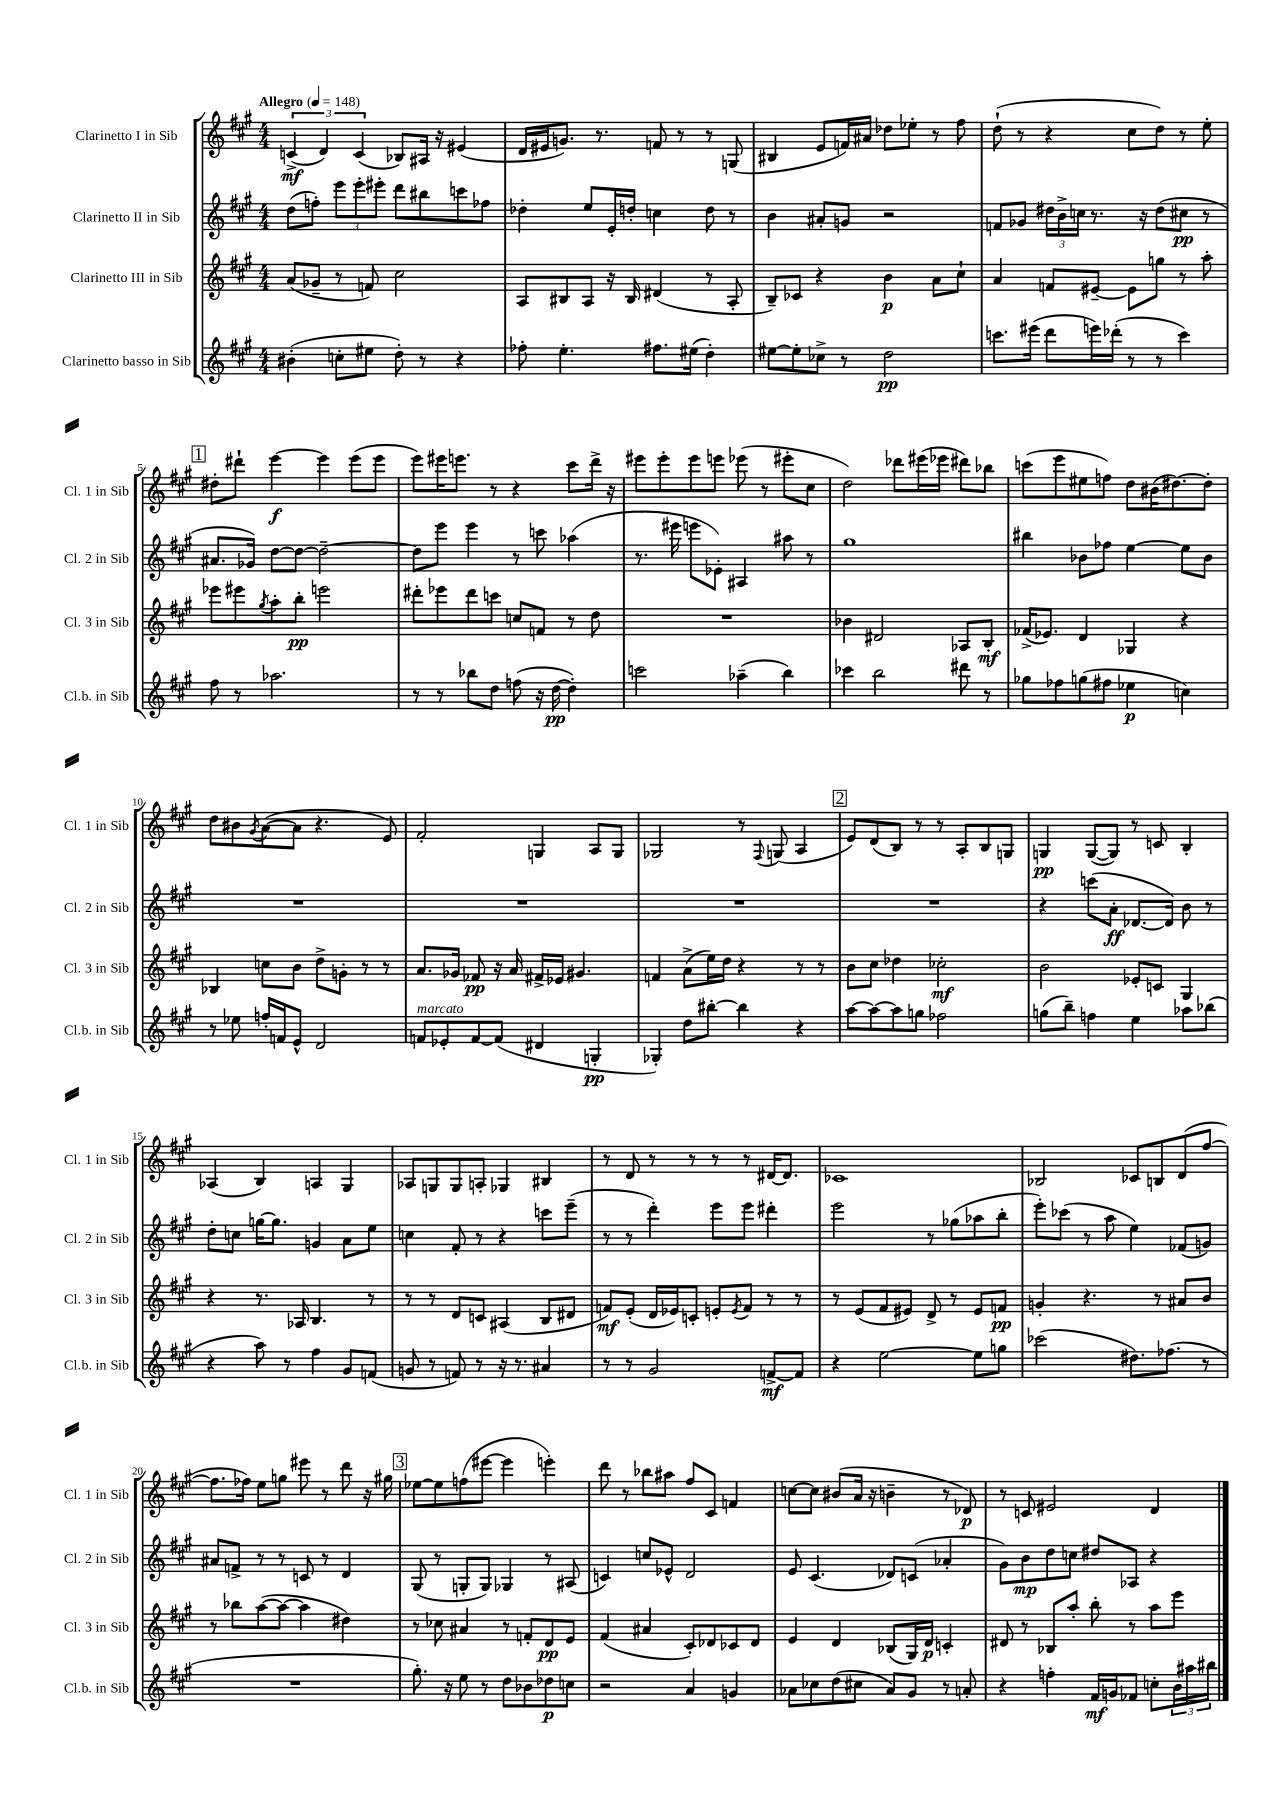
<<
\new StaffGroup <<
\new Staff = "s0" \with { instrumentName = "Clarinetto I in Sib" shortInstrumentName = "Cl. 1 in Sib" } {
    \clef treble \key a \major \numericTimeSignature \time 4/4 \tempo "Allegro" 4 = 148
    \tuplet 3/2 { c'4->\mf( d'4) c'4( } bes8) ais16 r16 eis'4( |
    d'16 eis'16 g'8.) r8. f'8 r8 r8 g8( |
    bis4 e'8 f'16) ais'16 des''8 ees''8-. r8 fis''8 |
    d''8-!( r8 r4 cis''8 d''8) r8 e''8-. |
    \mark \markup { \box "1" } dis''8-. dis'''8-! e'''4~\f e'''4 e'''8( e'''8 |
    e'''8) eis'''16 e'''8. r8 r4 cis'''8 d'''16-> r16 |
    eis'''8 eis'''8-. eis'''8 e'''8 ees'''8( r8 eis'''8-. cis''8 |
    d''2) des'''8 eis'''16( ees'''16 dis'''8) bes''8 |
    c'''8( e'''8 eis''8 f''8) d''8 bis'16( dis''8.~) dis''8-. |
    d''8 bis'8 \acciaccatura { gis'8 } a'8~( a'8 r4. e'8) |
    fis'2-. g4 a8 g8 |
    ges2 r8 \appoggiatura { fis8 } g8( a4 |
    \mark \markup { \box "2" } e'8) d'8( b8) r8 r8 a8-. b8 g8 |
    g4\pp g8~( g8) r8 c'8 b4-. |
    aes4( b4) a4 gis4 |
    aes8 g8 g8 a8-. ges4 bis4 |
    r8 d'8 r8 r8 r8 r8 dis'16~ dis'8. |
    ces'1 |
    bes2 ces'8 b8 d'8( fis''8~ |
    fis''8. fes''16) e''8 g''8 eis'''8 r8 d'''8 r16 gis''16 |
    \mark \markup { \box "3" } ees''8~ ees''8 f''8( eis'''8~ eis'''4 e'''4-.) |
    d'''8 r8 bes''8 ais''8 fis''8 cis'8 f'4 |
    c''8~ c''8 bis'8( a'16 r16 b'4-- r8 des'8\p) |
    r8 c'8 eis'2 d'4 \bar "|." |
}
\new Staff = "s1" \with { instrumentName = "Clarinetto II in Sib" shortInstrumentName = "Cl. 2 in Sib" } {
    \clef treble \key a \major \numericTimeSignature \time 4/4
    d''8( f''8-.) \tuplet 3/2 { e'''8 e'''8-. eis'''8-. } d'''8 bis''8 c'''8 fes''8 |
    des''4-. e''8 e'16-. d''16-. c''4 d''8 r8 |
    b'4 ais'8-. g'8 r2 |
    f'8 ges'8 \tuplet 3/2 { dis''16 b'16-> c''16 } r8. r16 dis''8( cis''8\pp r8 |
    \mark \markup { \box "1" } ais'8. ges'16) d''8~ d''8~ d''2~-- |
    d''8 e'''8 e'''4 r8 c'''8 aes''4( |
    r8. eis'''16 e'''8 ees'8-.) ais4 ais''8 r8 |
    gis''1 |
    bis''4 bes'8 fes''8 e''4~ e''8 bes'8 |
    R1 |
    R1 |
    R1 |
    \mark \markup { \box "2" } R1 |
    r4 c'''8( a'8-.\ff des'8.~ des'16) b'8 r8 |
    d''8-. c''8 g''16~ g''8. g'4 a'8 e''8 |
    c''4 fis'8-. r8 r4 c'''8 e'''8--( |
    r8 r8 d'''4-.) e'''8 e'''8 dis'''4-. |
    e'''2 r8 ges''8( aes''8 b''8-. |
    e'''8-.) ces'''8( r8 a''8 e''4) fes'8( g'8) |
    ais'8 f'8-> r8 r8 c'8 r8 d'4 |
    \mark \markup { \box "3" } gis8( r8 g8-. g8) ges4 r8 ais8( |
    c'4) c''8 ees'8-^ d'2 |
    e'8 cis'4.( des'8) c'8( aes'4-. |
    gis'8) b'8\mp d''8 c''8 dis''8 aes8 r4 \bar "|." |
}
\new Staff = "s2" \with { instrumentName = "Clarinetto III in Sib" shortInstrumentName = "Cl. 3 in Sib" } {
    \clef treble \key a \major \numericTimeSignature \time 4/4
    a'8( ges'8-- r8 f'8) cis''2 |
    a8 bis8 a8 r16 bis16 dis'4( r8 a8-. |
    b8--) ces'8 r4 b'4\p a'8 cis''8-! |
    a'4 f'8 eis'8~-- eis'8 g''8 r8 a''8-. |
    \mark \markup { \box "1" } ees'''8 eis'''8 \acciaccatura { gis''8 } a''8-. b''8-.\pp e'''2 |
    dis'''8-. ees'''8 dis'''8 c'''8 c''8 f'8 r8 d''8 |
    R1 |
    bes'4 dis'2 aes8 b8-.\mf |
    fes'16->( ees'8.) d'4 ges4 r4 |
    bes4 c''8 b'8 d''8-> g'8-. r8 r8 |
    a'8. ges'16 fes'8\pp r16 a'16 fis'16-> ees'16 gis'4. |
    f'4 a'8->( e''16) d''16 r4 r8 r8 |
    \mark \markup { \box "2" } b'8 cis''8 des''4 ces''2-.\mf |
    b'2 ees'8-. c'8 gis4 |
    r4 r8. aes16 b4. r8 |
    r8 r8 d'8 c'8 ais4( b8 dis'8 |
    f'8\mf) e'8-.( d'16 ees'16) c'8-. e'8-. \acciaccatura { e'8 } f'8 r8 r8 |
    r8 e'8( fis'8 eis'8) d'8-> r8 eis'8 f'8\pp |
    g'4-. r4. r8 ais'8 b'8 |
    r8 bes''8 a''8~( a''8~ a''4 dis''4) |
    \mark \markup { \box "3" } r8 ces''8 ais'4 r8 f'8-. d'8\pp e'8 |
    fis'4( ais'4 cis'8-.) des'8 ces'8 des'8 |
    e'4 d'4 bes8( gis16) d'16\p c'4-. |
    dis'8 r8 bes8 a''8-. b''8-. r8 a''8 e'''8 \bar "|." |
}
\new Staff = "s3" \with { instrumentName = "Clarinetto basso in Sib" shortInstrumentName = "Cl.b. in Sib" } {
    \clef treble \key a \major \numericTimeSignature \time 4/4
    bis'4-.( c''8-. eis''8 d''8-.) r8 r4 |
    fes''8-. e''4.-. fis''8. eis''16( d''4-.) |
    eis''8~ eis''8-. ces''8-> r8 d''2\pp |
    c'''8. eis'''16( d'''8 e'''16) des'''16-.( r8 r8 c'''4) |
    \mark \markup { \box "1" } fis''8 r8 aes''2. |
    r8 r8 bes''8 d''8 f''8( r16 d''16~\pp d''4-.) |
    c'''2 aes''4--( b''4) |
    ces'''4 b''2 dis'''8 r8 |
    ges''8 fes''8 g''8( fis''8 ees''4\p c''4) |
    r8 ees''8 f''16-. f'16 e'8-^ d'2 |
    f'8^\markup { \italic "marcato" } ees'8-. f'8~ f'8( dis'4 g4-.\pp |
    ges4-.) d''8 bis''8~-. bis''4 r4 |
    \mark \markup { \box "2" } a''8~ a''8~ a''8 g''8 fes''2 |
    g''8( b''8--) f''4 e''4 aes''8 bes''8( |
    r4 a''8) r8 fis''4 gis'8 f'8( |
    g'8 r8 f'8) r8 r16 r8. ais'4 |
    r8 r8 gis'2 f'8~->\mf f'8 |
    r4 e''2~ e''8 g''8 |
    ces'''2( dis''8.) fes''8.( r8 |
    R1 |
    \mark \markup { \box "3" } gis''8.-.) r16 e''8 r8 d''8 bes'8 des''8\p c''8 |
    r2 a'4 g'4 |
    aes'8 ces''8 d''8( cis''8 aes'8) gis'8 r8 a'8-. |
    r4 f''4-. fis'16\mf g'16 fes'8 c''8-. \tuplet 3/2 { b'16 ais''16 bis''16 } \bar "|." |
}
>>
>>
